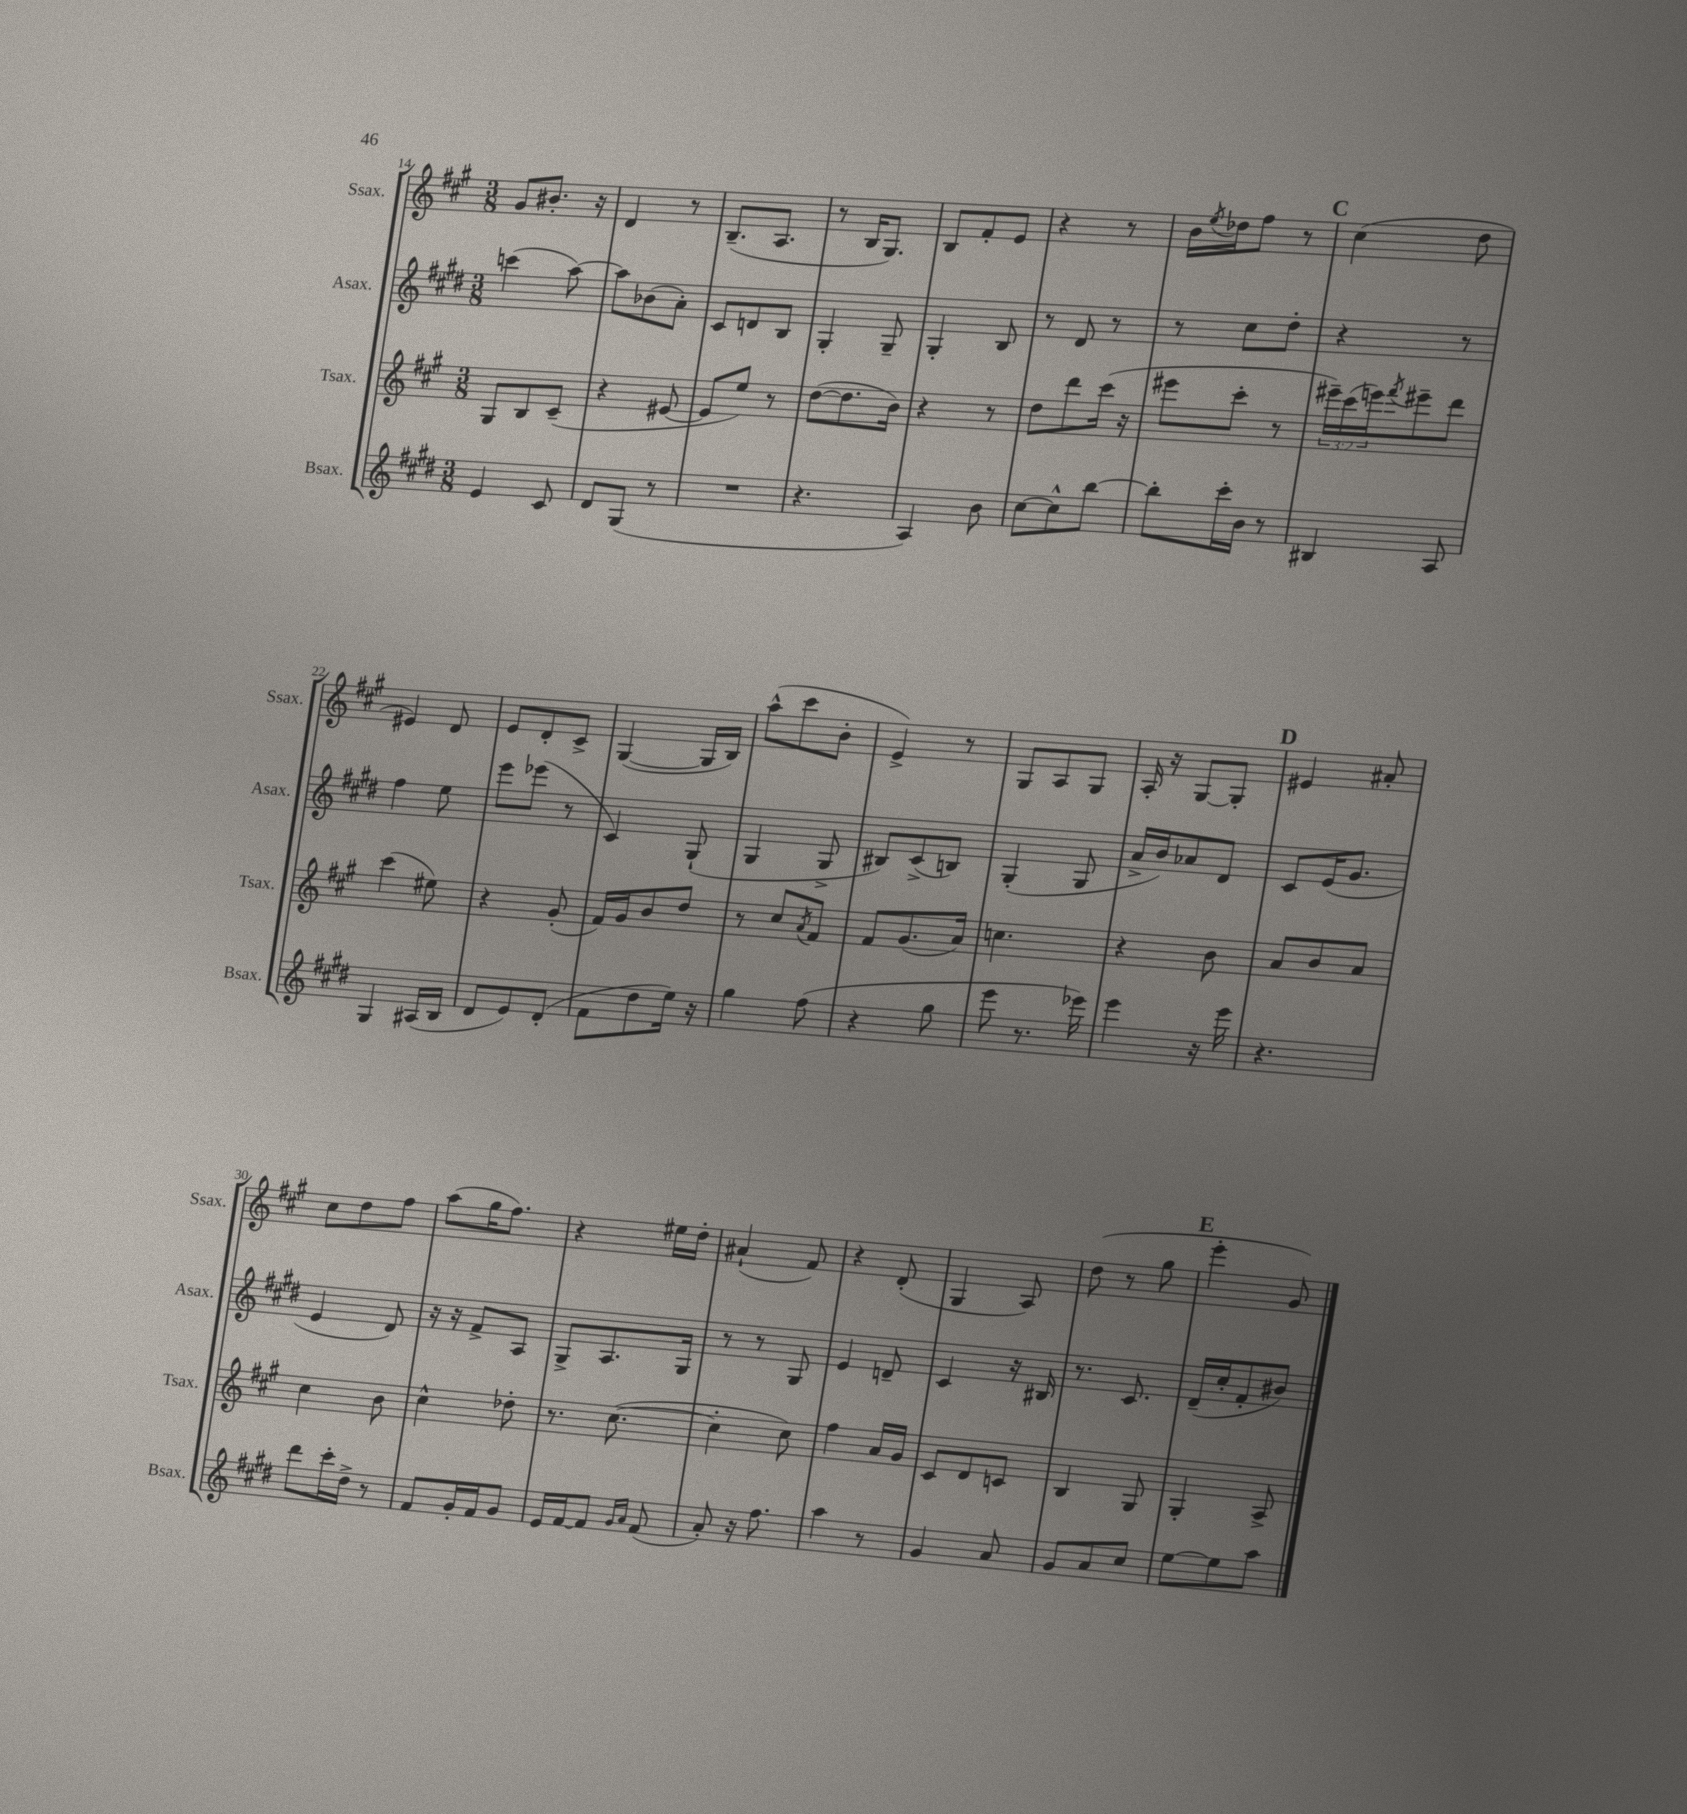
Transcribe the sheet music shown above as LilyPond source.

<<
\new StaffGroup <<
\new Staff = "s0" \with { instrumentName = "Ssax." shortInstrumentName = "Ssax." } {
    \clef treble \key a \major \numericTimeSignature \time 3/8
    gis'8 bis'8.-. r16 |
    d'4 r8 |
    b8.--( a8. |
    r8 b16 gis8.) |
    b8 fis'8-. e'8 |
    r4 r8 |
    b'16 \acciaccatura { e''8 } des''16 fis''8 r8 |
    \mark \markup { \bold "C" } cis''4( d''8 |
    eis'4) d'8 |
    e'8 d'8-. cis'8-> |
    gis4~( gis16 b16) |
    a''8-^( cis'''8 b'8-. |
    e'4->) r8 |
    gis8 a8 gis8 |
    a16-. r16 gis8~ gis8-. |
    \mark \markup { \bold "D" } eis'4 ais'8-. |
    cis''8 d''8 fis''8 |
    a''8( gis''16 fis''8.) |
    r4 eis''16 d''16-. |
    ais'4-!( fis'8) |
    r4 d'8-.( |
    gis4 a8) |
    d''8( r8 gis''8 |
    \mark \markup { \bold "E" } e'''4-. gis'8) \bar "|." |
}
\new Staff = "s1" \with { instrumentName = "Asax." shortInstrumentName = "Asax." } {
    \clef treble \key e \major \numericTimeSignature \time 3/8
    c'''4( a''8~) |
    a''8 bes'8( a'8-.) |
    cis'8 d'8 b8 |
    gis4-. gis8-- |
    gis4-. b8 |
    r8 dis'8 r8 |
    r8 cis''8 dis''8-. |
    \mark \markup { \bold "C" } r4 r8 |
    fis''4 e''8 |
    e'''8 ees'''8( r8 |
    cis'4) gis8-!( |
    gis4 gis8-> |
    bis8) cis'8->( b8) |
    gis4-.( gis8 |
    a'16-> b'16) aes'8 dis'8 |
    \mark \markup { \bold "D" } cis'8 e'16( gis'8. |
    e'4 dis'8) |
    r16 r16 fis'8-> a8 |
    gis8-> a8. gis16 |
    r8 r8 gis8 |
    e'4 d'8-- |
    cis'4 r16 bis16 |
    r8. cis'8. |
    \mark \markup { \bold "E" } dis'16--( cis''16-. fis'8-. bis'8) \bar "|." |
}
\new Staff = "s2" \with { instrumentName = "Tsax." shortInstrumentName = "Tsax." } {
    \clef treble \key a \major \numericTimeSignature \time 3/8 \override Staff.TupletNumber.text = #tuplet-number::calc-fraction-text
    gis8 b8 cis'8--( |
    r4 eis'8~ |
    eis'8 e''8) r8 |
    d''8~( d''8. b'16) |
    r4 r8 |
    d''8 d'''8 cis'''16( r16 |
    eis'''8 cis'''8-. r8 |
    \mark \markup { \bold "C" } \tuplet 3/2 { eis'''16--) cis'''16( e'''16) } \acciaccatura { fis'''8 } eis'''8-- d'''8 |
    cis'''4( eis''8) |
    r4 gis'8-.( |
    fis'16) gis'16 b'8 d''8 |
    r8 cis''8 \acciaccatura { a'8 } fis'8 |
    fis'8 gis'8.( a'16) |
    c''4. |
    r4 b'8 |
    \mark \markup { \bold "D" } a'8 b'8 a'8 |
    cis''4 b'8 |
    cis''4-^ des''8-. |
    r8. cis''8.~( |
    cis''4-. cis''8) |
    fis''4 a'16 gis'16 |
    cis'8 d'8 c'8 |
    b4 gis8 |
    \mark \markup { \bold "E" } gis4-. a8-> \bar "|." |
}
\new Staff = "s3" \with { instrumentName = "Bsax." shortInstrumentName = "Bsax." } {
    \clef treble \key e \major \numericTimeSignature \time 3/8
    e'4 cis'8 |
    dis'8 gis8( r8 |
    R4. |
    r4. |
    a4) b'8 |
    cis''8~ cis''8-^ b''8~ |
    b''8-. cis'''16-. b'16 r8 |
    \mark \markup { \bold "C" } bis4 a8 |
    gis4 ais16( b16 |
    dis'8 e'8) dis'8-.( |
    fis'8 dis''8 e''16) r16 |
    gis''4 fis''8( |
    r4 gis''8 |
    e'''8 r8. ees'''16) |
    e'''4 r16 e'''16 |
    \mark \markup { \bold "D" } r4. |
    dis'''8 cis'''16-. dis''16-> r8 |
    fis'8 gis'16-. fis'16 gis'8 |
    e'16 fis'16~ fis'8 \grace { gis'16 a'16 } fis'8( |
    a'8-.) r16 fis''8. |
    a''4 r8 |
    gis'4 a'8 |
    gis'8 a'8 cis''8 |
    \mark \markup { \bold "E" } e''8~ e''8 a''8 \bar "|." |
}
>>
>>
\layout { \context { \Score currentBarNumber = #14 } }
